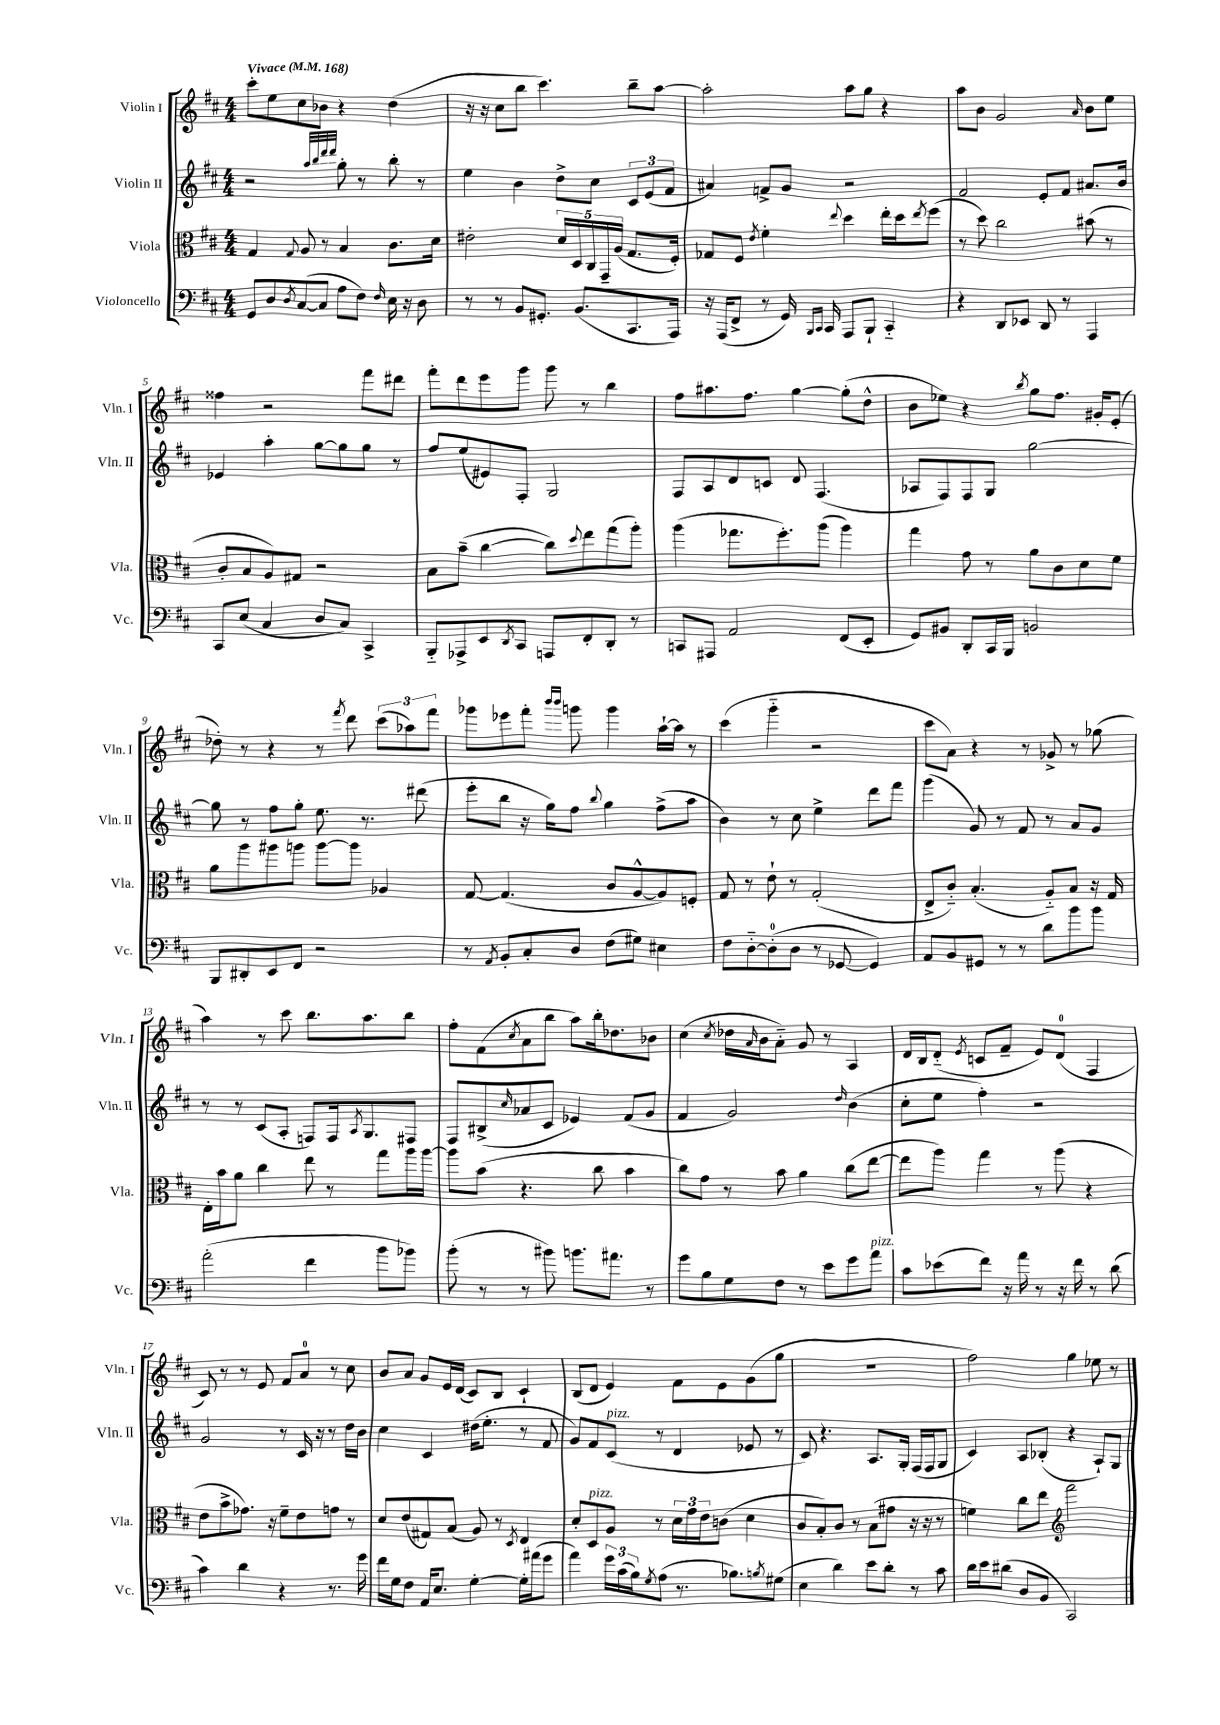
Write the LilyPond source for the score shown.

<<
\new StaffGroup <<
\new Staff = "s0" \with { instrumentName = "Violin I" shortInstrumentName = "Vln. I" } {
    \clef treble \key d \major \numericTimeSignature \time 4/4 \tempo "Vivace" 4 = 168
    cis'''8-. e''8 cis''8 bes'8 r4 d''4( |
    r16 r16 cis''8 b''8 cis'''4.) b''8-- a''8~ |
    a''2-. a''8 g''8 r4 |
    a''8 b'8 g'2 \grace { a'16 } b'8 e''8 |
    fisis''4 r2 fis'''8 dis'''8 |
    fis'''8-. d'''8 e'''8 g'''8 g'''8 r8 b''4 |
    fis''8 ais''8. fis''8. g''4~ g''8-.( d''8-^ |
    b'8 ees''8) r4 \acciaccatura { b''8 } g''8 fis''8. gis'16-. e'8-.( |
    des''8-.) r8 r4 r8 \acciaccatura { fis'''8 } d'''8 \tuplet 3/2 { cis'''8( aes''8) fis'''8 } |
    ges'''8 ees'''8 fis'''8-. \grace { b'''16 b'''16 } g'''8 g'''4 a''16~-! a''16 r8 |
    cis'''4( g'''4-_ r2 |
    cis'''8 a'8) r4 r8 ges'8-> r8 ges''8( |
    a''4) r8 cis'''8 b''8. a''8. b''8 |
    fis''8-. fis'8( \acciaccatura { cis''8 } a'8 b''8 a''8) b''16-. des''8. bes'8 |
    cis''4( \acciaccatura { cis''8 } des''16 \grace { a'16 } b'16 a'8-_) g'8 r8 a4 |
    d'16 b16 d'8-_( \acciaccatura { e'8 } c'8 fis'8-- e'8) d'8-0( fis4 |
    cis'8) r8 r8 e'8 fis'8 a'8-0 r8 cis''8 |
    b'8 a'8 g'8 e'16 d'16( cis'8) b8 cis'4-! |
    b8( d'8 e'4) fis'8 e'8 g'8( g''8 |
    R1 |
    fis''2) g''4 ees''8 r8 \bar "|." |
}
\new Staff = "s1" \with { instrumentName = "Violin II" shortInstrumentName = "Vln. II" } {
    \clef treble \key d \major \numericTimeSignature \time 4/4
    r2 \grace { a''32 b''32 d'''32 d'''32 } g''8-. r8 b''8-. r8 |
    e''4 b'4 d''8-> cis''8 \tuplet 3/2 { cis'8 e'8( fis'8 } |
    ais'4) f'8-> g'8 r2 |
    fis'2 e'8-. fis'8 ais'8. b'16 |
    ees'4 a''4-. g''8~ g''8 g''8 r8 |
    fis''8 e''8( eis'8) fis8-. g2 |
    fis8 a8 d'8 c'8 d'8 fis4.( |
    aes8 fis8) fis8 g8 g''2~ |
    g''8 r8 fis''8 g''8-. e''8. r8. dis'''8( |
    e'''8-. b''8 r16 g''16) fis''8 \appoggiatura { b''8 } g''4 fis''8->( a''8 |
    b'4) r8 cis''8 e''4-> d'''8 fis'''8 |
    g'''4( g'8) r8 fis'8 r8 a'8 g'8 |
    r8 r8 cis'8( a8-. f8) f16 \acciaccatura { a8 } g8. fis8 |
    fis8 bis8->( \grace { cis''16 } aes'8 cis'8 ees'4) fis'8( g'8 |
    fis'4 g'2) \grace { d''16 } b'4( |
    cis''8-. e''8 fis''4-.) r2 |
    g'2 r8 cis'16 r16 r8 d''16 b'16 |
    cis''4 cis'4 dis''16( e''8.-. r8 fis'8 |
    g'8) fis'8 cis'8^\markup { \italic "pizz." }( r8 d'4 ees'8 r8 |
    cis'8) r4. a8. g16-. fis16( fis16 g8 |
    cis'4) a8 bes8-.( r4 a8-!) g8 \bar "|." |
}
\new Staff = "s2" \with { instrumentName = "Viola" shortInstrumentName = "Vla." } {
    \clef alto \key d \major \numericTimeSignature \time 4/4
    g4 \appoggiatura { g8 } a8 r8 b4 cis'8. d'16 |
    eis'2-. \tuplet 5/4 { d'16 d16 cis16 g,16-- a16( } g8. fis16-.) |
    ges8 fis8 \acciaccatura { e'8 } fis'4-. \appoggiatura { e''8 } d''4 e''16-. d''16 \acciaccatura { e''8 } fis''8( |
    r8 d''8) cis''2 bis'8( r8 |
    cis'8-. b8 a8) gis8 r2 |
    b8 b'8--( cis''4~ cis''8) \appoggiatura { d''8 } e''8 g''8( a''8-.) |
    a''4( ges''8. fis''8.-.) a''8( a''4) |
    g''4 g'8 r8 a'8 cis'8 d'8 fis'8 |
    a'8 a''8 ais''8 a''8 a''8~ a''8 aes4 |
    g8~ g4.( cis'8 a8~-^ a8) f8-. |
    g8 r8 e'8-! r8 g2-.( |
    e8-> cis'8-_) b4.-.( a8-_) b8 r16 g16 |
    e16-. b'16 a'8 cis''4 e''8 r8 g''8 a''16 a''16~ |
    a''8 b'8( r4. cis''8 b'4 |
    cis''8) g'8 r8 b'8 a'4 cis''8( e''8~ |
    e''8 a''8) g''4 r8 a''8( r4 |
    e'8 b'8-> ges'8.) r16 fis'8-- e'8 g'8 r8 |
    d'8 e'8( gis8) b8( a8) r8 \acciaccatura { d8 } e4 |
    d'8-. d8^\markup { \italic "pizz." } a8 r8 \tuplet 3/2 { d'16 g'16 e'16 } c'8( d'4 |
    cis'8 b8-.) cis'8 r8 b8( gis'8 r16 r16 r8 |
    f'4) cis''8 e''8 \clef treble fis'''2 \bar "|." |
}
\new Staff = "s3" \with { instrumentName = "Violoncello" shortInstrumentName = "Vc." } {
    \clef bass \key d \major \numericTimeSignature \time 4/4
    g,8 d8 \acciaccatura { d8 } cis8~( cis8 a8 fis8) \grace { fis16 } e16 r16 d8 |
    r8 r8 b,8 gis,8.-. b,8.( cis,8. a,,16) |
    r16 a,,16( fis,8-> r8 g,16) \grace { b,,16 cis,16 } cis,16 a,,8 b,,8-! cis,4-_ |
    r4 d,8 ees,8 d,8 r8 a,,4 |
    cis,8 e8( cis4 d8 cis8) cis,4-> |
    b,,8-_ aes,,8-> e,8 \acciaccatura { d,8 } cis,8 a,,8 fis,8-. d,8-. r8 |
    c,8 ais,,8 a,2 fis,8( e,8-. |
    g,8) bis,8 d,8-. cis,16 b,,16 b,2 |
    b,,8 dis,8-. e,8 fis,8 r2 |
    r8 \acciaccatura { a,8 } b,8-. cis8-. d8 fis8( gis8) eis4 |
    fis8 d8~-_ d8-0-.( d8 r8 ges,8~ ges,4) |
    a,8 b,8 gis,8 r8 r8 d'8 b'8 b'8 |
    a'2-.( fis'4 b'8 bes'8) |
    b'8-.( r8 r8 bis'8) b'8. ais'8. r8 |
    g'8 b8 g8 fis8 r8 e'8 g'8 a'8^\markup { \italic "pizz." } |
    cis'8 ees'8( fis'8) r16 a'16 r8 r16 fis'16 r8 d'8( |
    cis'4) d'4 r4 r8. g'16 |
    fis'16 g16 fis8 a,16 e8. g4~-. g16-. ais'16( g'8 |
    a'4) \tuplet 3/2 { g'16 cis'16( b16) } \acciaccatura { g8 } a8( r8. bes8.) \acciaccatura { b8 } gis8( |
    e4 d'4) e'8 d'8-. r8 cis'8 |
    d'16 e'16 dis'8( d8 b,8 cis,2) \bar "|." |
}
>>
>>
